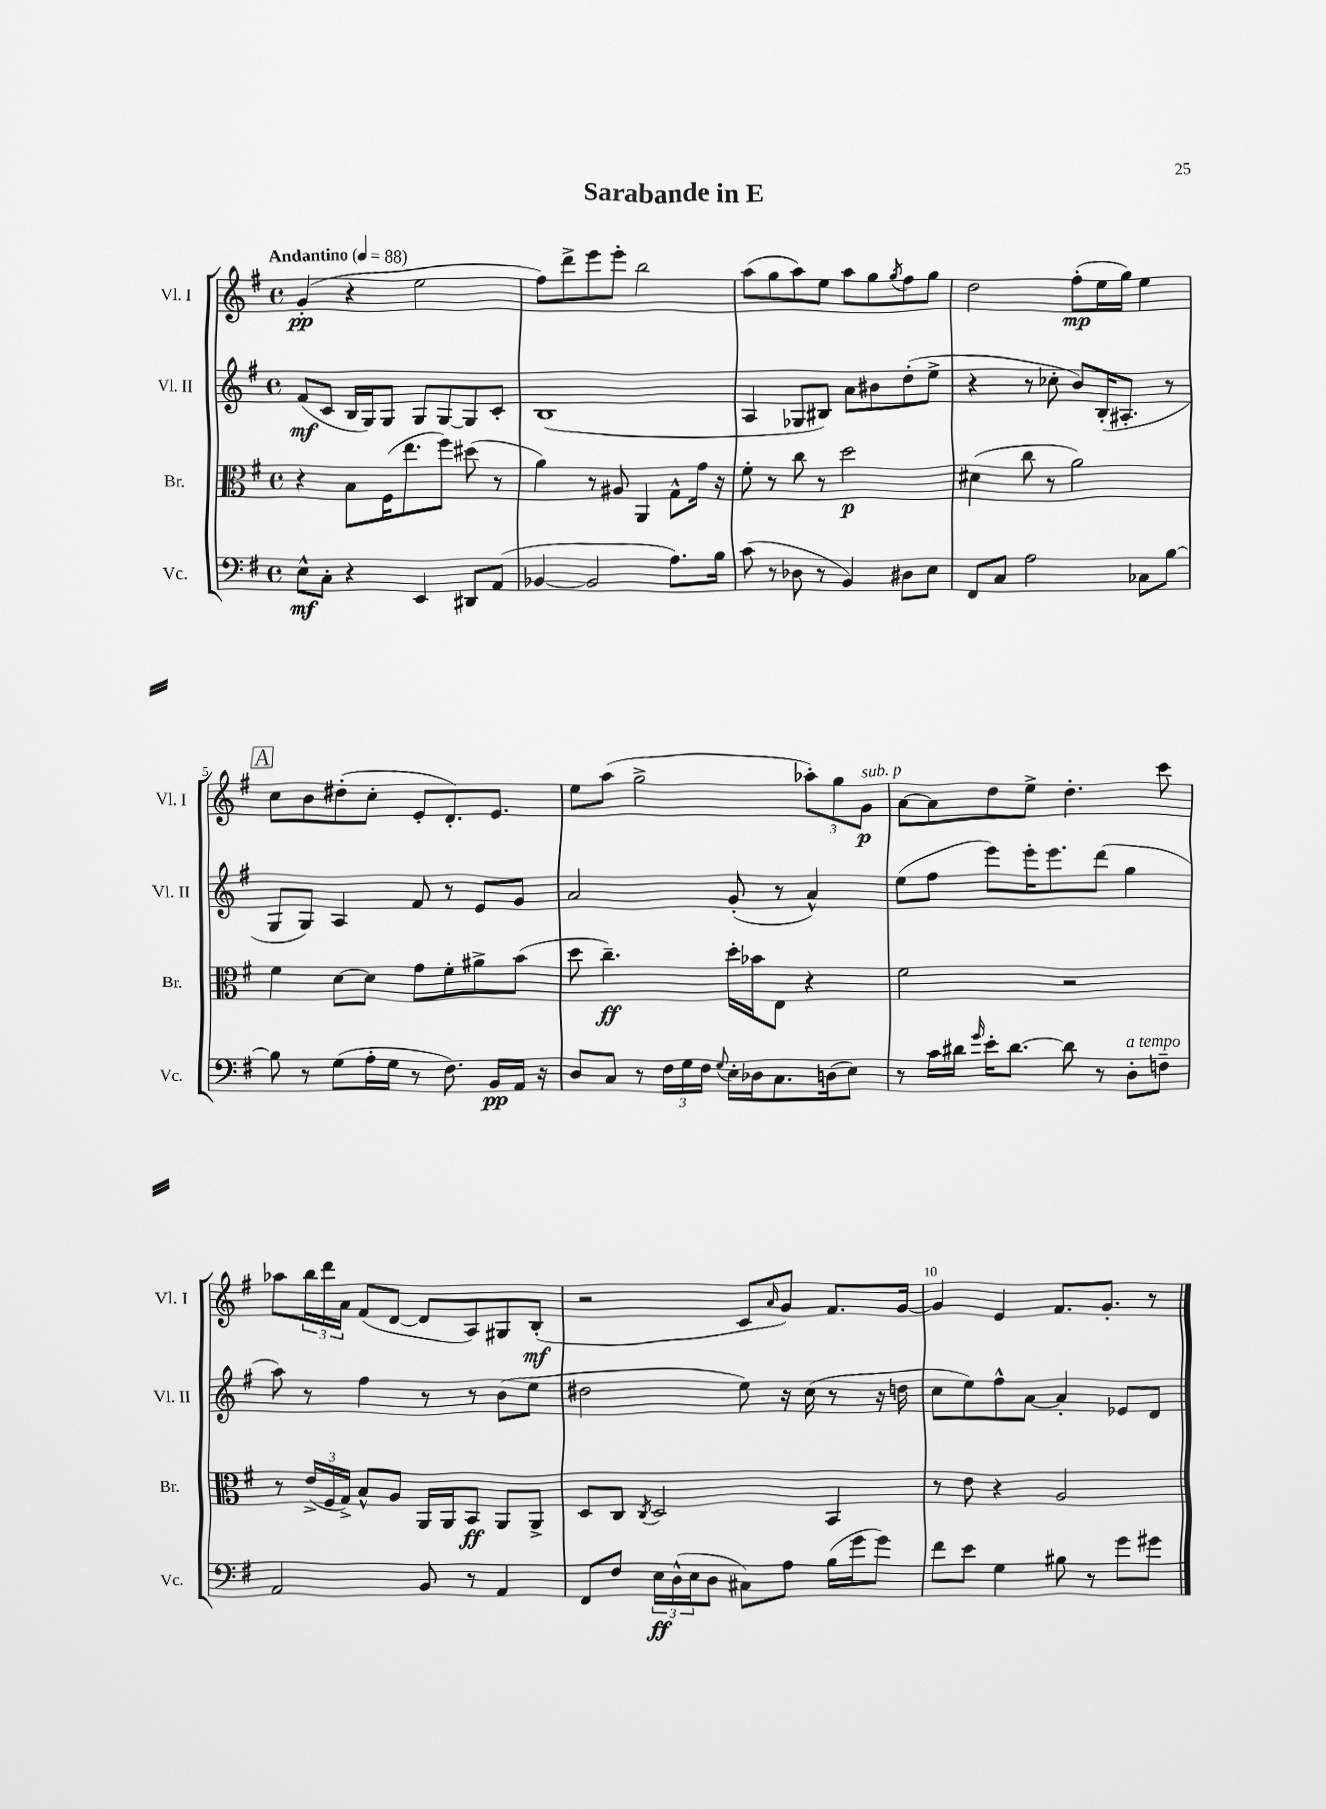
\header { title = "Sarabande in E" }
<<
\new StaffGroup <<
\new Staff = "s0" \with { instrumentName = "Vl. I" shortInstrumentName = "Vl. I" } {
    \clef treble \key g \major \defaultTimeSignature \time 4/4 \tempo "Andantino" 4 = 88
    g'4-.\pp( r4 e''2 |
    fis''8) d'''8-> e'''8 e'''8-. b''2 |
    a''8( g''8 a''8) e''8 a''8 g''8 \acciaccatura { g''8 } fis''8 g''8 |
    d''2 fis''8-.\mp( e''16 g''16) e''4 |
    \mark \markup { \box "A" } c''8 b'8 dis''8-.( c''8-. e'8-. d'8.-.) e'8. |
    e''8 a''8( g''2-> \tuplet 3/2 { aes''8-.) g''8 g'8\p^\markup { \italic "sub. p" } } |
    a'8~ a'8 d''8 e''8-> d''4.-. c'''8 |
    aes''8 \tuplet 3/2 { b''16 d'''16 a'16 } fis'8( d'8~ d'8 a8) gis8 b8-.\mf( |
    r2 c'8 \grace { a'16 } g'8) fis'8. g'16~ |
    g'4 e'4 fis'8. g'8.-. r8 \bar "|." |
}
\new Staff = "s1" \with { instrumentName = "Vl. II" shortInstrumentName = "Vl. II" } {
    \clef treble \key g \major \defaultTimeSignature \time 4/4
    fis'8\mf( c'8 b16 g16) g8 g8 g8~ g8 c'8-. |
    b1( |
    a4 ges8 bis8) a'8 bis'8 d''8-.( e''8-> |
    r4 r8 ces''8-. b'8) b16-.( ais8.-. r8 |
    \mark \markup { \box "A" } g8 g8) a4 fis'8 r8 e'8 g'8 |
    a'2 g'8-.( r8 a'4-^) |
    e''8( fis''8 e'''8) e'''16-. e'''8. d'''8( g''4 |
    a''8) r8 fis''4 r8 r8 b'8( e''8 |
    dis''2 e''8) r16 c''16( r8 r16 d''16 |
    c''8 e''8) fis''8-^ a'8~ a'4-. ees'8 d'8 \bar "|." |
}
\new Staff = "s2" \with { instrumentName = "Br." shortInstrumentName = "Br." } {
    \clef alto \key g \major \defaultTimeSignature \time 4/4
    r4 b8 fis16( e''8. fis''8) dis''8( r8 |
    a'4) r8 ais8 a,4 g8-^ g'16 r16 |
    fis'8-. r8 c''8 r8 d''2\p |
    dis'4( c''8 r8 a'2) |
    \mark \markup { \box "A" } fis'4 d'8~ d'8 g'8 fis'8-. ais'8-> b'8( |
    d''8 c''4.--\ff) d''16-. bes'16 e8 r4 |
    fis'2 r2 |
    r8 \tuplet 3/2 { e'16->( fis16 g16->) } b8-^ a8 a,16 a,16 b,8\ff a,8 a,8-> |
    d8 c8 \acciaccatura { c8 } d2 b,4 |
    r8 e'8 r4 a2 \bar "|." |
}
\new Staff = "s3" \with { instrumentName = "Vc." shortInstrumentName = "Vc." } {
    \clef bass \key g \major \defaultTimeSignature \time 4/4
    e8-^\mf c8-. r4 e,4 dis,8 a,8( |
    bes,4~ bes,2 a8.) b16 |
    c'8( r8 des8 r8 b,4) dis8 e8 |
    fis,8 c8 a2 ces8 b8~ |
    \mark \markup { \box "A" } b8 r8 g8( a16-. g16 r8 fis8.) b,16\pp a,16 r16 |
    d8 c8 r8 \tuplet 3/2 { fis16 g16 fis16 } \appoggiatura { g8 } e16-. des16 c8. d16( e8) |
    r8 c'16 dis'16 \grace { g'16 } e'16-. dis'8.~ dis'8 r8 d8-.^\markup { \italic "a tempo" } f8-- |
    a,2 b,8 r8 a,4 |
    fis,8 fis8 \tuplet 3/2 { e16\ff d16-^( e16 } d8 cis8) a8 b16( g'16 g'8) |
    fis'8 e'8 g4 bis8 r8 g'8 gis'8 \bar "|." |
}
>>
>>
\layout { \context { \Score \override BarNumber.break-visibility = ##(#f #t #t) barNumberVisibility = #(every-nth-bar-number-visible 5) } }
